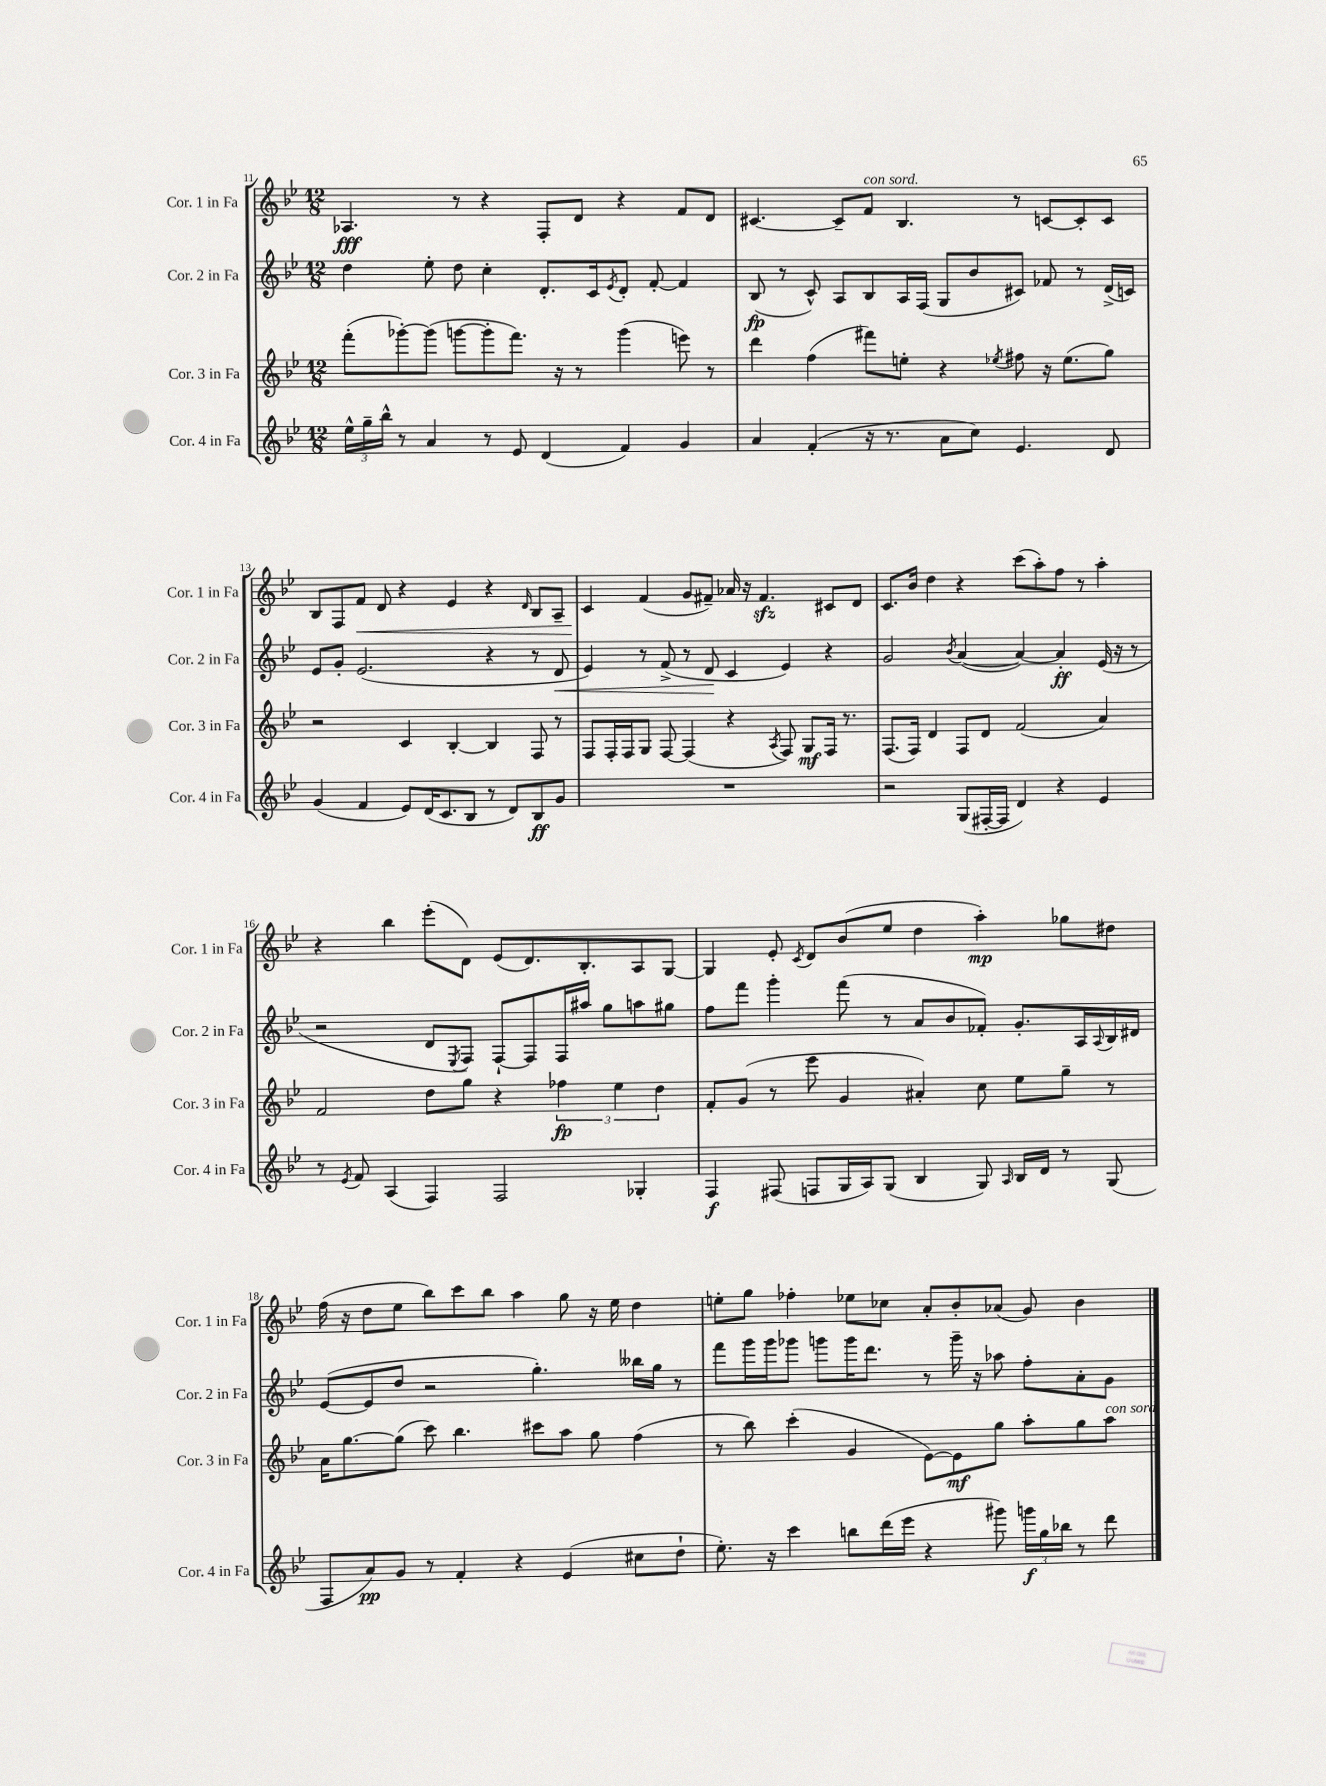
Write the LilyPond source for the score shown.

<<
\new StaffGroup <<
\new Staff = "s0" \with { instrumentName = "Cor. 1 in Fa" shortInstrumentName = "Cor. 1 in Fa" } {
    \clef treble \key bes \major \numericTimeSignature \time 12/8
    aes4.\fff r8 r4 f8-. d'8 r4 f'8 d'8 |
    cis'4.~ cis'8-- f'8^\markup { \italic "con sord." } bes4. r8 c'8~ c'8-. c'8 |
    bes8 f8 f'8\< d'8 r4 ees'4 r4 \grace { d'16 } bes8 a8-- |
    c'4\! f'4( g'8 fis'8--) aes'16 r16 fis'4.\sfz cis'8 d'8 |
    c'8. bes'16 d''4 r4 c'''8( a''8-.) f''8 r8 a''4-. |
    r4 bes''4 ees'''8-.( d'8) ees'8( d'8.) bes8.-. a8 g8~ |
    g4 ees'8-. \acciaccatura { c'8 } d'8 bes'8( ees''8 d''4 a''4-.\mp) ges''8 dis''8 |
    f''16( r16 d''8 ees''8 bes''8) c'''8 bes''8 a''4 g''8 r16 ees''16 d''4 |
    e''8-. g''8 fes''4-. ees''8 ces''8 a'8-. bes'8-. aes'8( g'8) bes'4 \bar "|." |
}
\new Staff = "s1" \with { instrumentName = "Cor. 2 in Fa" shortInstrumentName = "Cor. 2 in Fa" } {
    \clef treble \key bes \major \numericTimeSignature \time 12/8
    d''4 ees''8-. d''8 c''4-. d'8.-. c'16 \acciaccatura { ees'8 } d'8-. f'8~-. f'4 |
    bes8\fp( r8 c'8-^) a8 bes8 a16 f16( g8 bes'8 cis'8) fes'8 r8 d'16->( c'16) |
    ees'8 g'8-. ees'2.( r4 r8 d'8\< |
    ees'4) r8 f'8->( r8 d'8\! c'4 ees'4) r4 |
    g'2 \acciaccatura { bes'8 } a'4~( a'4~) a'4-.\ff ees'16( r16 r8 |
    r2 d'8 \acciaccatura { ees8 } f8) f8~-! f8 f16 ais''16 g''8 a''8 gis''8 |
    f''8 f'''8 g'''4-. f'''8( r8 a'8 bes'8 fes'8-.) g'8.-. a16 \appoggiatura { a8 } bes16 dis'16 |
    ees'8~( ees'8 d''8 r2 g''4.-.) beses''16 g''16 r8 |
    f'''8 g'''16 g'''16 ges'''8 g'''8 g'''16 d'''8. r8 g'''16-- r16 aes''8 f''8-. a'8-. g'8 \bar "|." |
}
\new Staff = "s2" \with { instrumentName = "Cor. 3 in Fa" shortInstrumentName = "Cor. 3 in Fa" } {
    \clef treble \key bes \major \numericTimeSignature \time 12/8
    f'''8-.( ges'''8~-.) ges'''8( g'''8~ g'''8-. f'''8.) r16 r8 g'''4( e'''8) r8 |
    d'''4 f''4( fis'''8) e''8-. r4 \acciaccatura { ees''8 } fis''8 r16 ees''8.( g''8) |
    r2 c'4 bes4~-. bes4 f8 r8 |
    f8 f16-. f16 g8 f8~ f4( r4 \acciaccatura { a8 } f8) g8\mf f16 r8. |
    f8.( f16) d'4 f8 d'8 f'2( a'4) |
    f'2 d''8 g''8 r4 \tuplet 3/2 { fes''4\fp ees''4 d''4 } |
    f'8-. g'8( r8 ees'''8 g'4 ais'4-.) c''8 ees''8 g''8-- r8 |
    a'16 g''8.~ g''8( c'''8) bes''4. cis'''8 a''8 g''8 f''4( |
    r8 bes''8) c'''4-.( g'4 ees'8~) ees'8\mf g''8 a''8-. g''8 a''8^\markup { \italic "con sord." } \bar "|." |
}
\new Staff = "s3" \with { instrumentName = "Cor. 4 in Fa" shortInstrumentName = "Cor. 4 in Fa" } {
    \clef treble \key bes \major \numericTimeSignature \time 12/8
    \tuplet 3/2 { ees''16-^ g''16-- bes''16-^ } r8 a'4 r8 ees'8 d'4( f'4) g'4 |
    a'4 f'4-.( r16 r8. a'8 c''8) ees'4. d'8 |
    g'4( f'4 ees'8) d'16( c'8. bes8 r8 d'8) bes8\ff g'8 |
    R1. |
    r2 g8( fis16~-. fis16 d'4) r4 ees'4 |
    r8 \acciaccatura { ees'8 } f'8 a4( f4) f2 ges4-. |
    f4\f fis8( f8 g16 a16) g8( bes4 g8) \grace { a16 } bes16 d'16 r8 g8( |
    f8 a'8\pp) g'8 r8 f'4-. r4 ees'4( cis''8 d''8-! |
    ees''8.-.) r16 c'''4 b''8 d'''16( ees'''16 r4 gis'''8) \tuplet 3/2 { g'''16\f g''16 bes''16 } r8 d'''8 \bar "|." |
}
>>
>>
\layout { \context { \Score currentBarNumber = #11 } }
